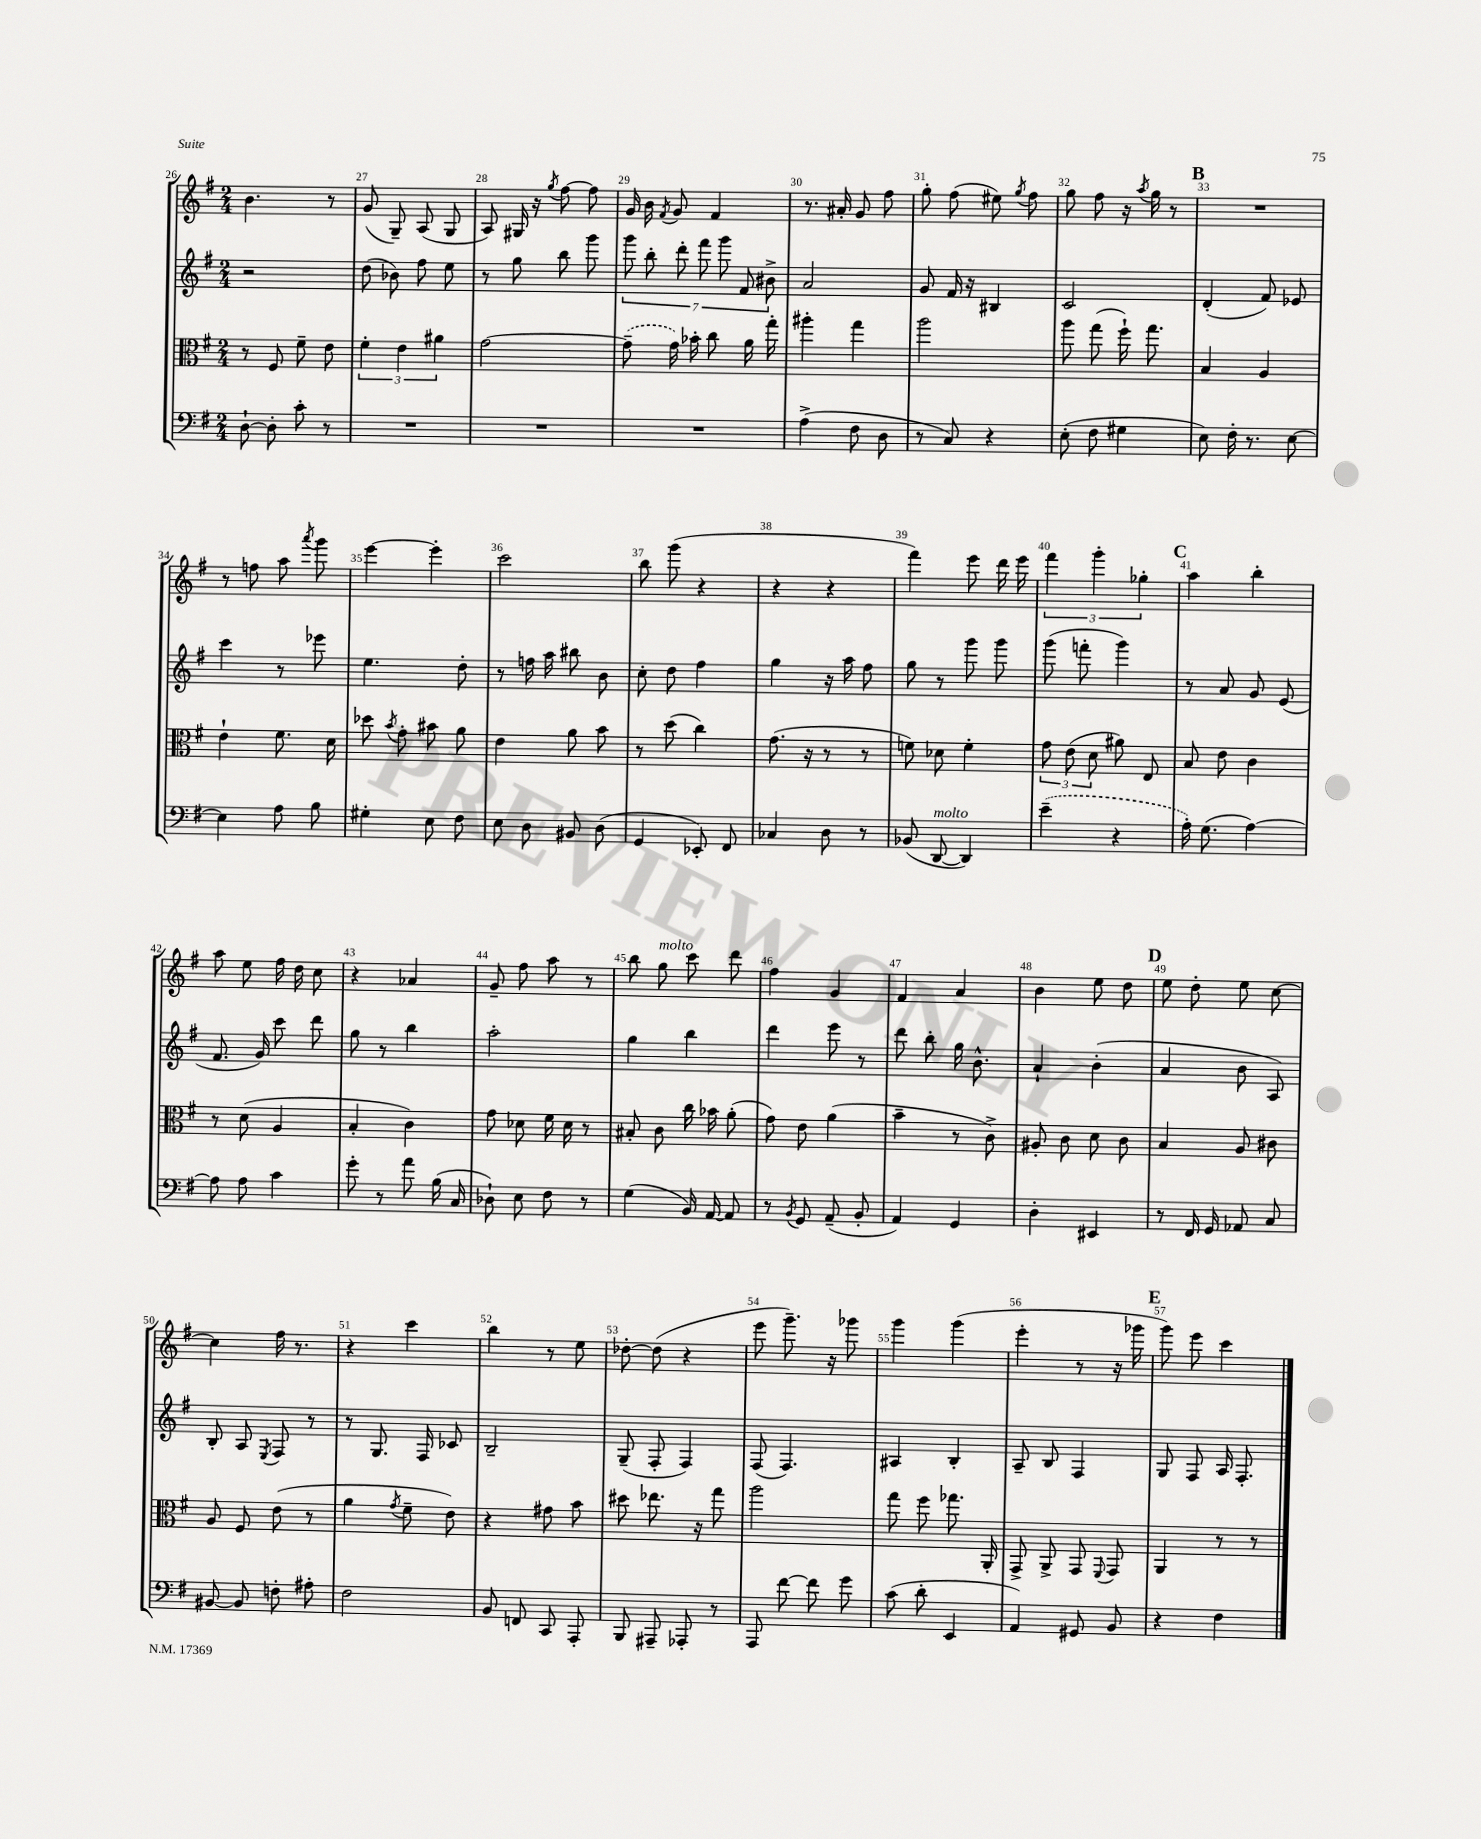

**kern	**kern	**kern	**kern
*staff4	*staff3	*staff2	*staff1
*clefF4	*clefC3	*clefG2	*clefG2
*k[f#]	*k[f#]	*k[f#]	*k[f#]
*M2/4	*M2/4	*M2/4	*M2/4
[8D`	8r	2r	4.b
8D']	8F#	.	.
8c'	8f#~	.	.
8r	8e	.	8r
=	=	=	=
2r	6f#'	(8dd	(8g
.	.	8b-)	8G~)
.	6e	.	.
.	.	8ff#	(8A
.	6a#	.	.
.	.	8ee	8G
=	=	=	=
2r	[2g	8r	8A)
.	.	8gg	16G#
.	.	.	16r
.	.	.	8qgg
.	.	8bb	[8ff#
.	.	8ggg	8ff#]
=	=	=	=
2r	(8g~]	14ggg	16g
.	.	.	16b
.	.	14bb'	.
.	.	.	8qf#
.	16g)	.	8g
.	.	14ddd'	.
.	16b-'	.	.
.	.	14fff#	.
.	8cc	.	4f#
.	.	14ggg	.
.	.	14f#	.
.	16a	.	.
.	.	14b#^	.
.	16gg'	.	.
=	=	=	=
(4A^	4aa#'	2a	8.r
.	.	.	16a#'
8F#	4gg	.	8g
8D	.	.	8ff#
=	=	=	=
8r	2aa	8g	8gg'
8C)	.	16f#	(8ff#
.	.	16r	.
4r	.	4B#	8ee#)
.	.	.	8qgg
.	.	.	8ff#
=	=	=	=
(8E'	8aa	2c	8gg
8F#	(8gg	.	8ff#
4G#	16ff#`)	.	16r
.	.	.	8qaa
.	8.gg	.	16gg
.	.	.	8r
=	=	=	=
8E)	4B	(4d'	2r
16F#'	.	.	.
8.r	.	.	.
.	4A	8f#)	.
[8E	.	8e-	.
=	=	=	=
4E]	4e`	4ccc	8r
.	.	.	8ff
8A	8.f#	8r	8aa
.	.	.	8qaaa
8B	.	8eee-	8ggg
.	16d	.	.
=	=	=	=
4G#'	8dd-	4.ee	[4eee
.	8qb	.	.
.	8g'	.	.
8E	8b#	.	4eee']
8F#	8a	8dd'	.
=	=	=	=
8E	4e	8r	2ccc
8D	.	16ff	.
.	.	16aa	.
8BB#	8a	8bb#	.
(8D	8b	8b	.
=	=	=	=
4GG	8r	8cc'	8bb
.	(8dd	8dd	(8ggg
8EE-')	4cc)	4ff#	4r
8FF#	.	.	.
=	=	=	=
4C-	(8.g	4gg	4r
.	16r	.	.
8D	8r	16r	4r
.	.	16aa	.
8r	8r	8ff#	.
=	=	=	=
(8BB-	8f)	8gg	4fff#)
[8DD	8d-	8r	.
4DD])	4f'	8ggg	8eee
.	.	8ggg	16ddd
.	.	.	16eee
=	=	=	=
(4e~	12g	(8ggg	6fff#
.	(12e	.	.
.	.	8fff'	.
.	12d	.	6ggg'
4r	8a#)	4ggg)	.
.	.	.	6gg-'
.	8E	.	.
=	=	=	=
16A')	8B	8r	4aa
(8.G	.	.	.
.	8e	8a	.
[4A)	4c	8g	4bb'
.	.	(8e	.
=	=	=	=
8A]	8r	8.f#	8aa
8A	(8d	.	8ee
.	.	16g)	.
4c	4A	8ccc	16ff#
.	.	.	16dd
.	.	8ddd	8cc
=	=	=	=
8g'	4B'	8gg	4r
8r	.	8r	.
8a	4c)	4bb	4a-
(16B	.	.	.
16C	.	.	.
=	=	=	=
8D-`)	8g	2aa'	8g~
8E	8d-	.	8ff#
8F#	16f#	.	8aa
.	16d-	.	.
8r	8r	.	8r
=	=	=	=
(4G	8B#'	4gg	8bb
.	8c	.	8gg
16BB)	16cc	4bb	8ccc
[16AA	16b-	.	.
8AA]	(8a'	.	8ddd
=	=	=	=
8r	8g)	4ddd	4ff#
8qBB	.	.	.
8GG	8e	.	.
(8AA~	(4a	8eee	4g
8BB'	.	8r	.
=	=	=	=
4AA)	4b~	8ddd	4f#
.	.	8bb'	.
4GG	8r	16gg	4a
.	.	8.b^^	.
.	8c^)	.	.
=	=	=	=
4D'	8A#'	4a`	4b
.	8c	.	.
4EE#	8d	(4b'	8ee
.	8c	.	8dd
=	=	=	=
8r	4B	4a	8ee
16FF#	.	.	8dd'
16GG	.	.	.
8AA-	8A	8b	8ee
8C	8c#	8A)	[8cc
=	=	=	=
[8BB#	8A	8B'	4cc]
8BB#]	8F#	8A	.
.	.	8qE	.
8F'	(8e	8F#	16ff#
.	.	.	8.r
8A#'	8r	8r	.
=	=	=	=
2F#	4a	8r	4r
.	.	8.G	.
.	8qg	.	.
.	8f#~	.	4ccc
.	.	16F#	.
.	8e)	8c-	.
=	=	=	=
8BB	4r	2B~	4bb
8FF	.	.	.
8CC	8g#	.	8r
8AAA'	8b	.	8ee
=	=	=	=
8BBB	8dd#	(8G~	[8dd-'
8AAA#~	8.ee-	8F#'	(8dd-]
8AAA-'	.	4F#)	4r
.	16r	.	.
8r	8gg	.	.
=	=	=	=
8AAA	2aa	(8F#	8eee
[8f#	.	4.F#)	8.ggg~)
8f#]	.	.	.
.	.	.	16r
8g	.	.	8ggg-
=	=	=	=
(8c	8gg	4A#	4ggg
8d'	8ff#	.	.
4EE	8.gg-	4B'	(4ggg
.	16AA'	.	.
=	=	=	=
4AA)	8GG^	8A~	4eee'
.	8AA^	8B	.
8GG#	8GG	4F#	8r
.	8qqFF#	.	.
8BB	8GG	.	16r
.	.	.	16ggg-
=	=	=	=
4r	4AA	8G	8ggg)
.	.	8F#	8eee
4F#	8r	16A	4ccc
.	.	8.F#'	.
.	8r	.	.
==	==	==	==
*-	*-	*-	*-
